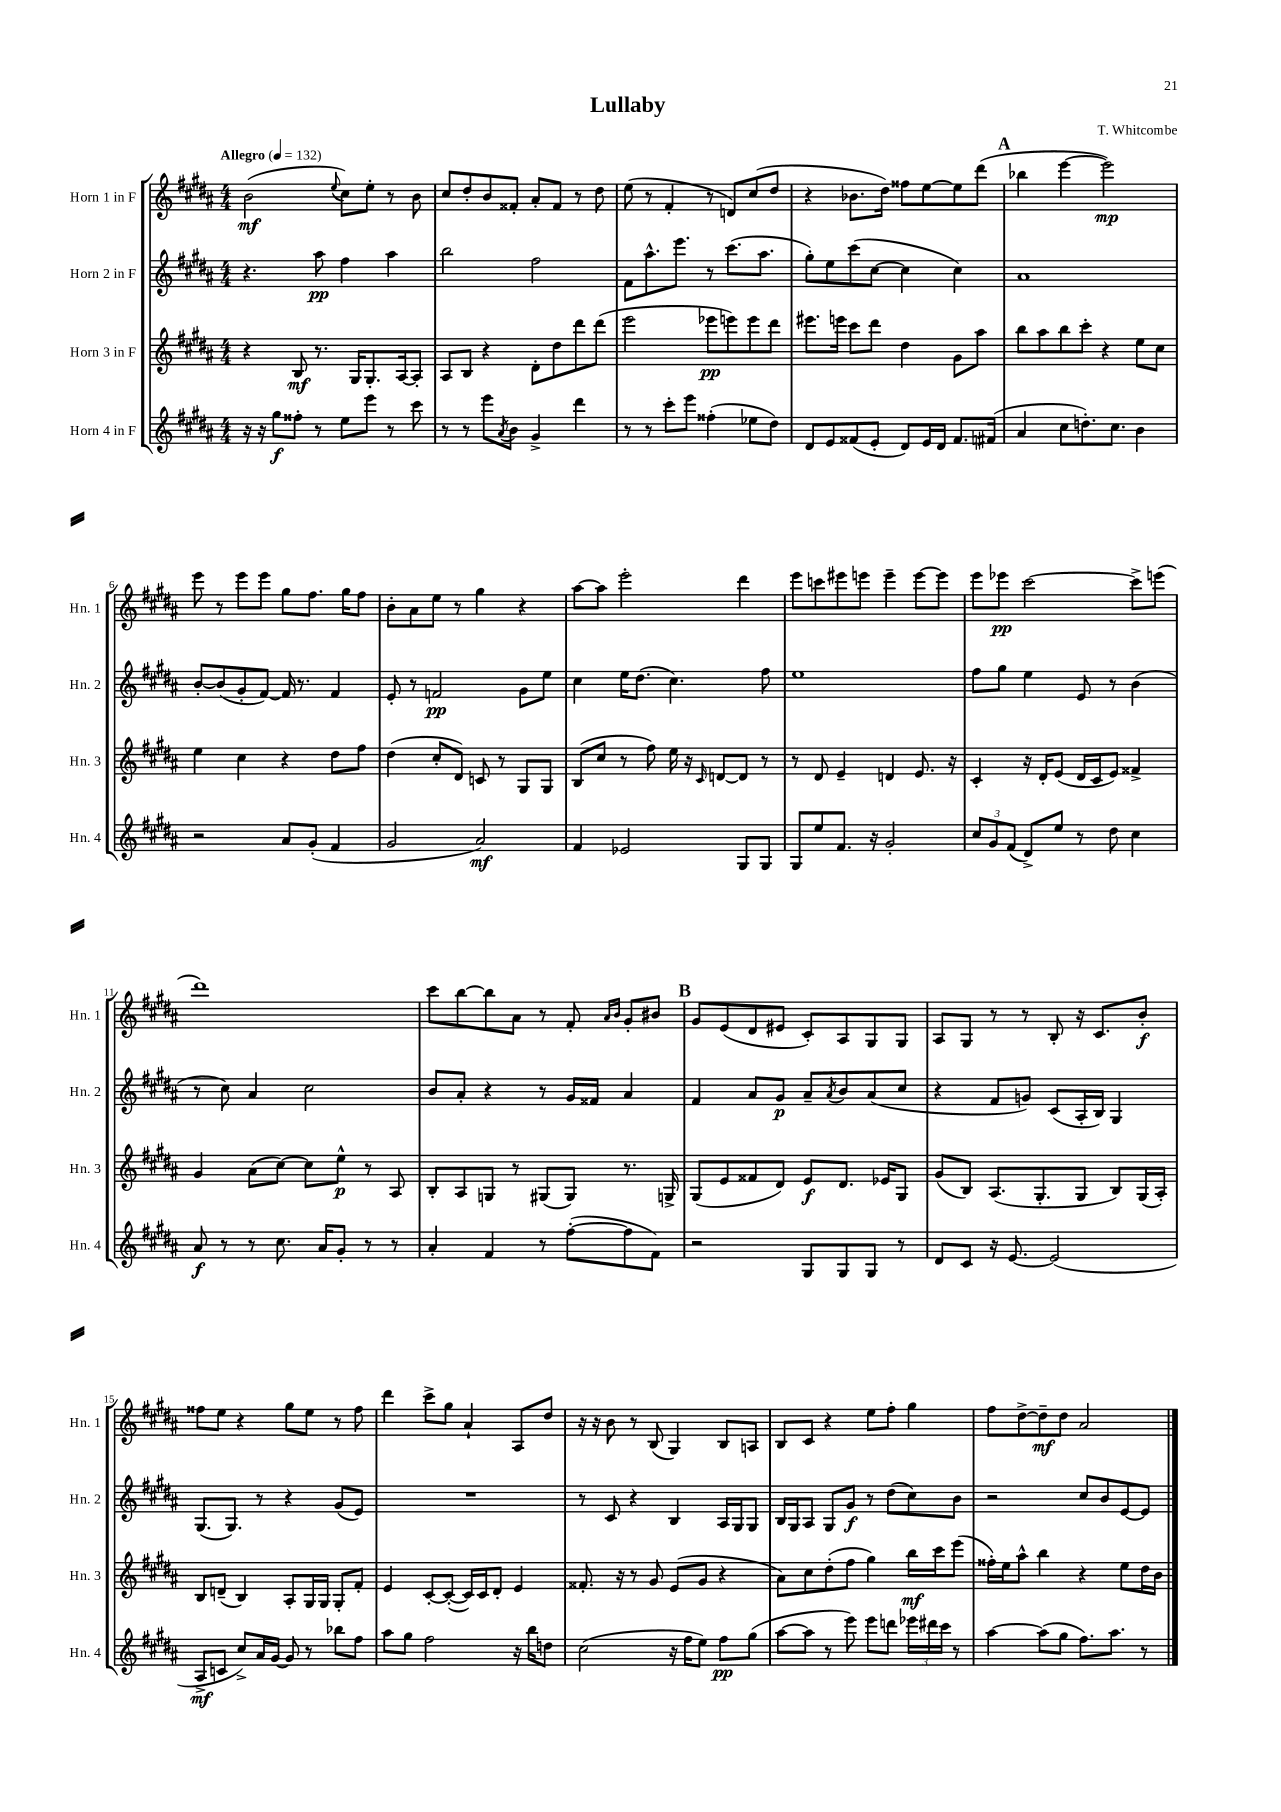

**kern	**kern	**kern	**kern
*staff4	*staff3	*staff2	*staff1
*clefG2	*clefG2	*clefG2	*clefG2
*k[f#c#g#d#a#]	*k[f#c#g#d#a#]	*k[f#c#g#d#a#]	*k[f#c#g#d#a#]
*M4/4	*M4/4	*M4/4	*M4/4
*MM132	*MM132	*MM132	*MM132
16r	4r	4.r	(2b\
16r	.	.	.
8gg#\L	.	.	.
8ff##'\J	8B/	.	.
8r	8.r	8aa#\	.
.	.	.	8qqee/
8ee\L	.	4ff#\	8cc#\L)
.	16G#/LK	.	.
8eee\J	8.G#'/	.	8ee'\J
8r	.	4aa#\	8r
.	[16A#/k	.	.
8ccc#\	8A#'/]J	.	8b\
=	=	=	=
8r	8A#/L	2bb\	8cc#/L
8r	8B/J	.	8dd#'/
8eee\L	4r	.	8b/
8qa#/	.	.	.
8b\J	.	.	8f##'/J
4g#^/	8d#'\L	2ff#\	8a#'/L
.	8dd#\	.	8f##/J
4ddd#\	8ddd#\	.	8r
.	(8ddd#\J	.	8dd#\
=	=	=	=
8r	2eee\	8f#\L	(8ee\
8r	.	8.aa#^^\	8r
8ccc#'\L	.	.	4f#'/
.	.	8.eee\J	.
8eee\J	.	.	.
(4ff##'\	8eee-\L	8r	8r
.	8eee\)	(8.ccc#\L	8d/L)
8ee-\L	8eee\	.	(8cc#/
.	.	8.aa#\J	.
8dd#\J)	8ddd#\J	.	8dd#/J
=	=	=	=
8d#/L	8.eee#\L	8gg#'\L)	4r
8e/	.	8ee\	.
.	16eee\Jk	.	.
(8f##/	8ccc#\L	(8ccc#\	8.b-\L
8e'/J	8ddd#\J	[8cc#\J	.
.	.	.	16dd#\Jk)
8d#/L)	4dd#\	4cc#\]	8ff##\L
16e/L	.	.	[8ee\
16d#/JJ	.	.	.
8.f##/L	8g#\L	4cc#\)	8ee\]
.	8aa#\J	.	(8ddd#\J
(16f#/Jk	.	.	.
=	=	=	=
4a#/	8bb\L	1a#	4bb-\
.	8aa#\	.	.
8cc#\L	8bb\	.	[4eee\
8.dd'\)	8ccc#'\J	.	.
.	4r	.	2eee\])
8.cc#\J	.	.	.
4b\	8ee\L	.	.
.	8cc#\J	.	.
=	=	=	=
2r	4ee\	[8b'/L	8eee\
.	.	(8b/]	8r
.	4cc#\	8g#'/	8eee\L
.	.	[8f#/J)	8eee\J
8a#/L	4r	16f#/]	8gg#\L
.	.	8.r	.
(8g#'/J	.	.	8.ff#\J
4f#/	8dd#\L	4f#/	.
.	.	.	16gg#\LK
.	8ff#\J	.	8ff#\J
=	=	=	=
2g#/	(4dd#\	8e'/	8b'\L
.	.	8r	8a#\
.	8cc#'/L	2f/	8ee\J
.	8d#/J)	.	8r
2a#/)	8c/	.	4gg#\
.	8r	.	.
.	8G#/L	8g#\L	4r
.	8G#/J	8ee\J	.
=	=	=	=
4f#/	(8B/L	4cc#\	[8aa#\L
.	8cc#/J	.	8aa#\]J
2e-/	8r	16ee\LK	2eee'\
.	.	(8.dd#\J	.
.	8ff#\)	.	.
.	16ee\	4.cc#\)	.
.	16r	.	.
.	16qqc#/	.	.
.	[8d/L	.	.
8G#/L	8d/]J	.	4ddd#\
8G#/J	8r	8ff#\	.
=	=	=	=
8G#/L	8r	1ee	8eee\L
8ee/	8d#/	.	8ccc\
8.f#/J	4e~/	.	8eee#\
.	.	.	8eee\J
16r	.	.	.
2g#'/	4d/	.	4eee~\
.	8.e/	.	[8eee\L
.	.	.	8eee\]J
.	16r	.	.
=	=	=	=
12cc#/L	4c#'/	8ff#\L	8eee\L
12g#/	.	.	.
.	.	8gg#\J	8eee-\J
(12f#/J	.	.	.
8d#^/L)	16r	4ee\	[2ccc#\
.	16d#'/LK	.	.
8ee/J	(8e/J	.	.
8r	16d#/LL	8e/	.
.	16c#/J	.	.
8dd#\	8e/J)	8r	.
4cc#\	4f##^/	(4b\	8ccc#^\]L
.	.	.	(8eee\J
=	=	=	=
8a#/	4g#/	8r	1ddd#)
8r	.	8cc#\)	.
8r	(8a#\L	4a#/	.
8.cc#\	[8cc#\J)	.	.
.	8cc#\]L	2cc#\	.
16a#/LK	.	.	.
8g#'/J	8ee^^\J	.	.
8r	8r	.	.
8r	8A#/	.	.
=	=	=	=
4a#'/	8B'/L	8b/L	8ccc#\L
.	8A#/	8a#'/J	[8bb\
4f#/	8G/J	4r	8bb\]
.	8r	.	8a#\J
8r	(8G#/L	8r	8r
([8ff#'\L	8G#/J)	16g#/LL	8f#'/
.	.	16f##/JJ	.
.	.	.	16qqa#/LL
.	.	.	16qqb/JJ
8ff#\]	8.r	4a#/	8g#'/L
8f#\J)	.	.	8b#/J
.	16G^/	.	.
=	=	=	=
2r	(8G#/L	4f#/	8g#/L
.	8e/	.	(8e/
.	8f##/	8a#/L	8d#/
.	8d#/J)	8g#/J	8e#/J
8G#/L	8e/L	8a#~/L	8c#'/L)
.	.	8qa#/	.
8G#/	8.d#/J	8b/	8A#/
8G#/J	.	(8a#/	8G#/
.	16e-/LK	.	.
8r	8G#/J	8cc#/J	8G#/J
=	=	=	=
8d#/L	(8g#/L	4r	8A#/L
8c#/J	8B/J)	.	8G#/J
16r	(8.A#/L	8f#/L	8r
[8.e/	.	.	.
.	.	8g/J)	8r
.	8.G#'/	.	.
(2e/]	.	(8c#/L	8B'/
.	8G#/J	16A#'/L	16r
.	.	16B/JJ)	8.c#/L
.	8B/L)	4G#/	.
.	(16G#/L	.	8b'/J
.	16A#'/JJ)	.	.
=	=	=	=
8A#^/L	8B/L	(8.G#/L	8ff##\L
8c/J	(8d~/J	.	8ee\J
.	.	8.G#/J)	.
8cc#^/L)	4B/)	.	4r
16a#/L	.	8r	.
[16g#/JJ	.	.	.
8g#/]	8A#'/L	4r	8gg#\L
8r	16G#/L	.	8ee\J
.	16G#/JJ	.	.
8bb-\L	8G#'/L	(8g#/L	8r
8ff#\J	8f#'/J	8e/J)	8ff##\
=	=	=	=
8aa#\L	4e/	1r	4ddd#\
8gg#\J	.	.	.
2ff#\	[8c#'/L	.	8ccc#^\L
.	(8c#'/_J	.	8gg#\J
.	16c#/]LL)	.	4a#`/
.	16c#/J	.	.
.	8d#'/J	.	.
16r	4e/	.	8A#/L
16bb\LK	.	.	.
8dd\J	.	.	8dd#/J
=	=	=	=
(2cc#\	8.f##'/	8r	16r
.	.	.	16r
.	.	8c#/	8b\
.	16r	.	.
.	8r	4r	8r
.	8g#/	.	(8B/
16r	(8e/L	4B/	4G#/)
16ff#\LK	.	.	.
8ee\J)	8g#/J	.	.
8ff#\L	4r	16A#/LL	8B/L
.	.	16G#/J	.
(8gg#\J	.	8G#/J	8A/J
=	=	=	=
[8aa#\L	8a#\L)	16B/LL	8B/L
.	.	16G#/J	.
8aa#\]J	8cc#\	8A#/J	8c#/J
8r	(8dd#'\	8G#/L	4r
8eee\)	8ff#\J	8g#/J	.
8eee\L	4gg#\)	8r	8ee\L
8ddd\J	.	(8dd#\L	8ff#'\J
24eee-\LL	16bb\LL	8cc#\)	4gg#\
24ddd#\	.	.	.
.	16ccc#\J	.	.
24ccc#\JJ	.	.	.
8r	(8eee\J	8b\J	.
=	=	=	=
[4aa#\	16ff##'\LL)	2r	8ff#\L
.	16ee\J	.	.
.	8aa#^^\J	.	[8dd#^\
(8aa#\]L	4bb\	.	8dd#~\]
8gg#\J	.	.	8dd#\J
8.ff#\L)	4r	8cc#/L	2a#/
.	.	8b/	.
8.aa#\J	.	.	.
.	8ee\L	[8e/	.
8r	16dd#\L	8e/]J	.
.	16b\JJ	.	.
==	==	==	==
*-	*-	*-	*-
